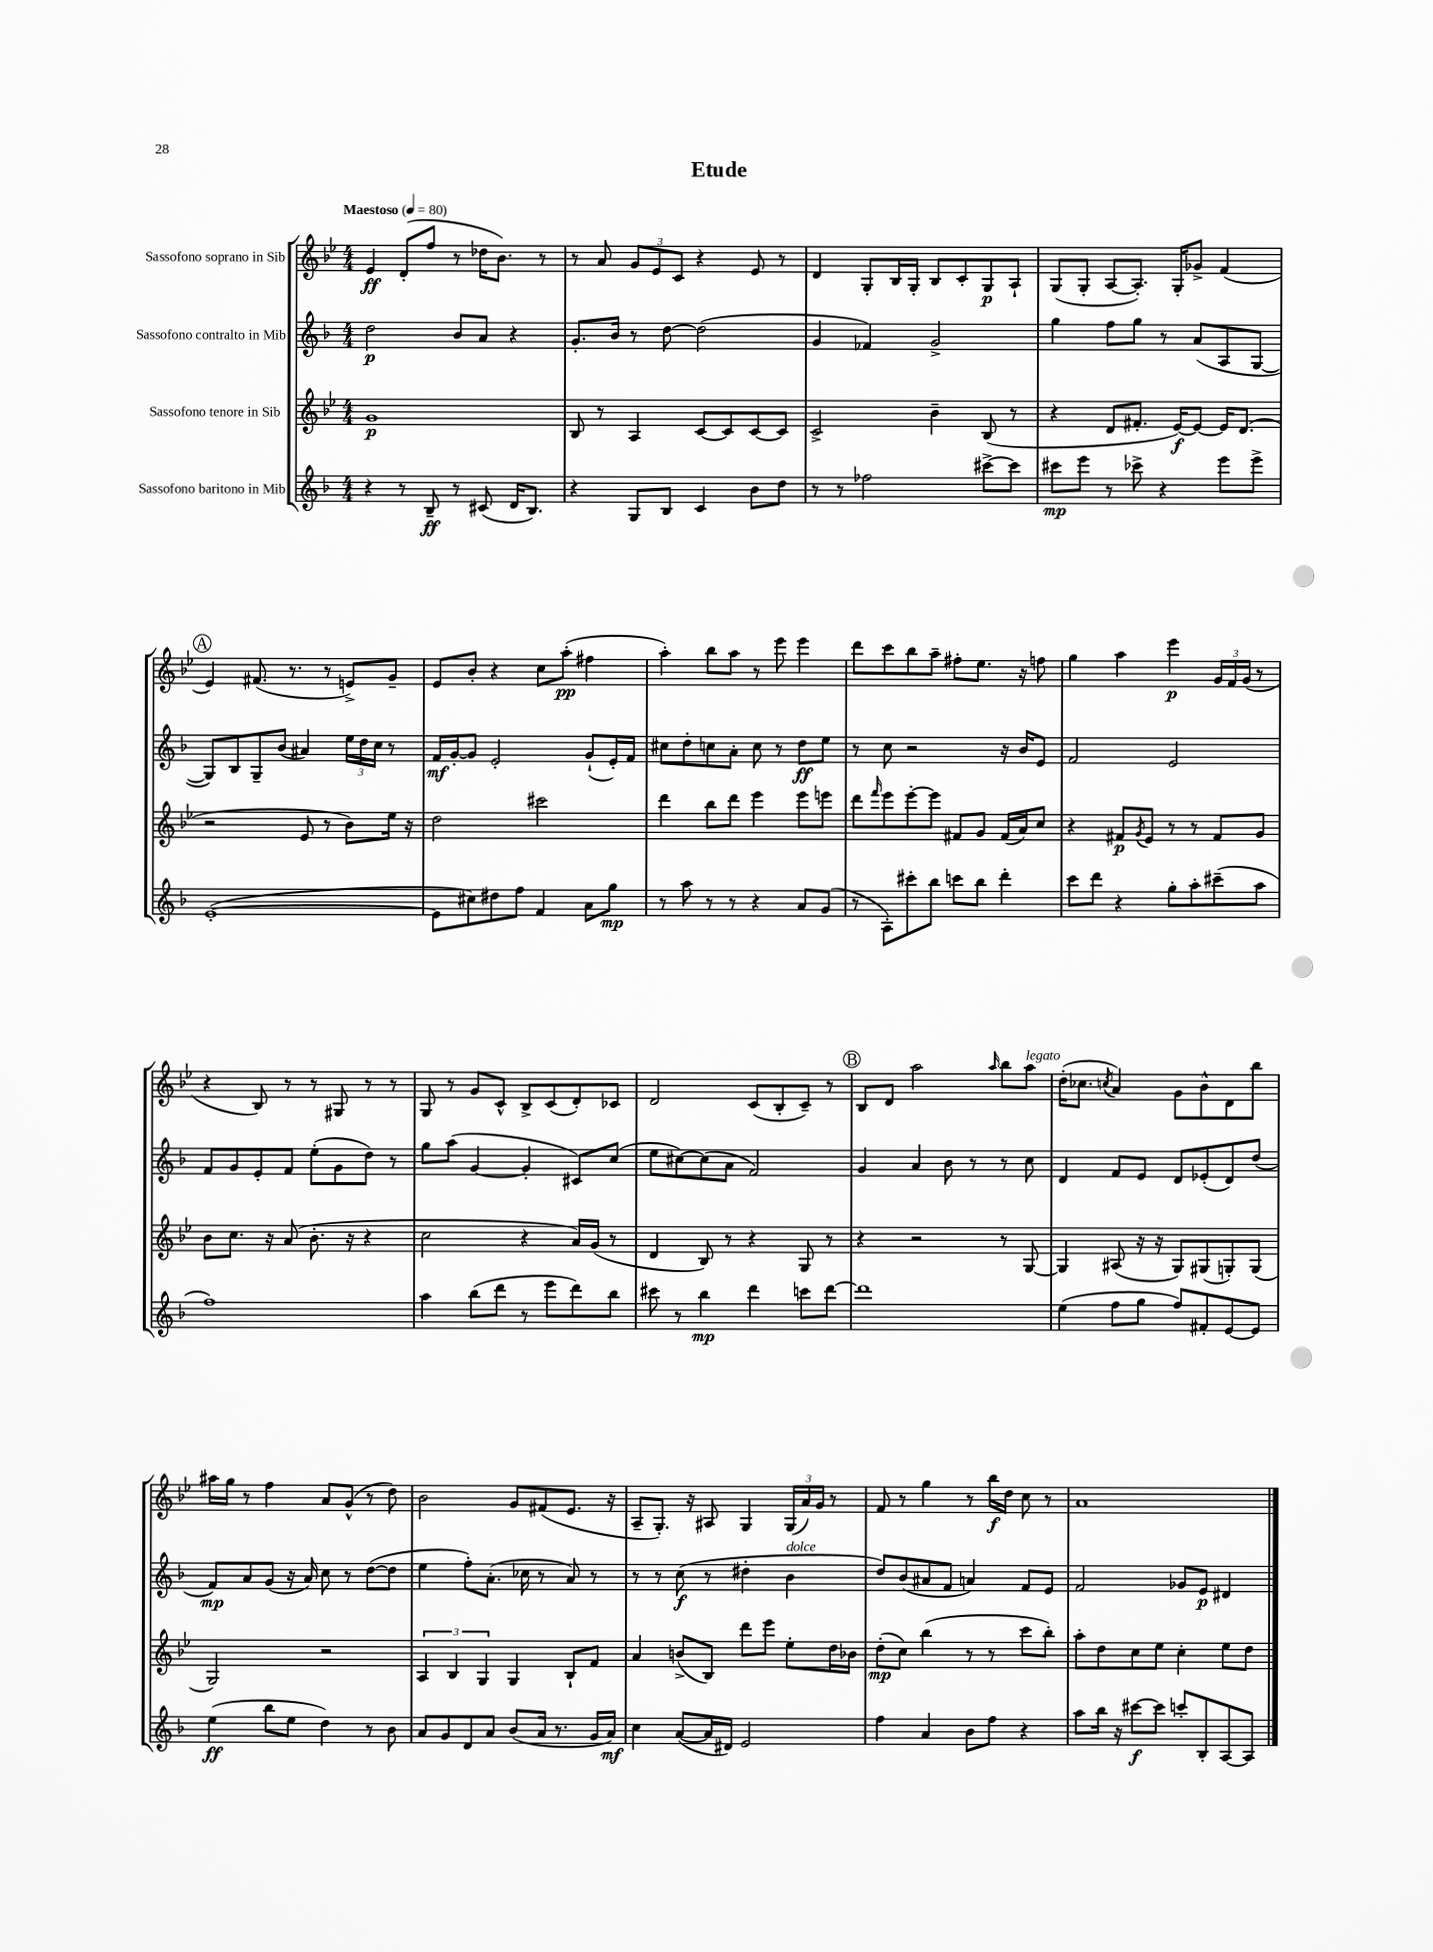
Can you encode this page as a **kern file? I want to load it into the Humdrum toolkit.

**kern	**dynam	**kern	**dynam	**kern	**dynam	**kern	**dynam
*part4	*part4	*part3	*part3	*part2	*part2	*part1	*part1
*staff4	*staff4	*staff3	*staff3	*staff2	*staff2	*staff1	*staff1
*I"Sassofono baritono in Mib	*	*I"Sassofono tenore in Sib	*	*I"Sassofono contralto in Mib	*	*I"Sassofono soprano in Sib	*
*clefG2	*	*clefG2	*	*clefG2	*	*clefG2	*
*k[b-]	*	*k[b-e-]	*	*k[b-]	*	*k[b-e-]	*
*M4/4	*	*M4/4	*	*M4/4	*	*M4/4	*
*MM80	*	*MM80	*	*MM80	*	*MM80	*
=1	=1	=1	=1	=1	=1	=1	=1
!	!	!	!	!	!	!LO:TX:a:B:t=Maestoso	!
4r	.	1g	p	2dd\	p	4e-/	ff
8r	.	.	.	.	.	(8d'/L	.
8B-~/	ff	.	.	.	.	8ff/J	.
8r	.	.	.	8b-/L	.	8r	.
(8c#X/	.	.	.	8a/J	.	16dd-X\KL	.
.	.	.	.	.	.	8.b-\J)	.
16d/KL	.	.	.	4r	.	.	.
8.B-/J)	.	.	.	.	.	.	.
.	.	.	.	.	.	8r	.
=2	=2	=2	=2	=2	=2	=2	=2
4r	.	8B-/	.	8.g'/L	.	8r	.
.	.	8r	.	.	.	8a/	.
.	.	.	.	16b-/Jk	.	.	.
8G/L	.	4A/	.	8r	.	12g/L	.
.	.	.	.	.	.	12e-/	.
8B-/J	.	.	.	[8dd\	.	.	.
.	.	.	.	.	.	12c/J	.
4c/	.	[8c/L	.	(2dd\]	.	4r	.
.	.	8c/]	.	.	.	.	.
8b-\L	.	[8c/	.	.	.	8e-/	.
8dd\J	.	8c/J]	.	.	.	8r	.
=3	=3	=3	=3	=3	=3	=3	=3
8r	.	2c^/	.	4g/	.	4d/	.
8r	.	.	.	.	.	.	.
2ff-X\	.	.	.	4f-X/)	.	8G'/L	.
.	.	.	.	.	.	16B-/L	.
.	.	.	.	.	.	16G'/JJ	.
.	.	4b-~\	.	2g^/	.	8B-/L	.
.	.	.	.	.	.	8c'/	.
[8ccc#X^\L	.	(8B-/	.	.	.	8G/	p
8ccc#\J]	.	8r	.	.	.	8A`/J	.
=4	=4	=4	=4	=4	=4	=4	=4
8ccc#X\L	mp	4r	.	4gg\	.	(8G/L	.
8eee\J	.	.	.	.	.	8G'/J	.
8r	.	8d/L	.	8ff\L	.	[8A/L	.
8ccc-X^\	.	8.f#X'/J	.	8gg\J	.	8.A'/J])	.
4r	.	.	.	8r	.	.	.
.	.	[16e-/KL)	f	.	.	16G'/KL	.
.	.	8e-/J_	.	(8a/L	.	8g-X^/J	.
8eee\L	.	16e-/KL]	.	8A/	.	(4f/	.
.	.	(8.d/J	.	.	.	.	.
8eee^\J	.	.	.	[8G/J	.	.	.
!!LO:LB:g=z
!!LO:REH:place=s1:t=A
=5	=5	=5	=5	=5	=5	=5	=5
([1e'	.	2r	.	8G/L])	.	4e-/)	.
.	.	.	.	8B-/	.	.	.
.	.	.	.	8G~/	.	(8.f#X/	.
.	.	.	.	(8b-/J	.	.	.
.	.	.	.	.	.	8.r	.
.	.	8e-/	.	4a#X/)	.	.	.
.	.	8r	.	.	.	8r	.
.	.	8b-\L)	.	24ee\LL	.	8en^/L)	.
.	.	.	.	24dd\	.	.	.
.	.	.	.	24cc\JJ	.	.	.
.	.	16ee-\Jk	.	8r	.	8g~/J	.
.	.	16r	.	.	.	.	.
=6	=6	=6	=6	=6	=6	=6	=6
8e\L]	.	2dd\	.	16f/LL	mf	8e-/L	.
.	.	.	.	[16g'/J	.	.	.
8cc#X\)	.	.	.	8g/J]	.	8b-'/J	.
8dd#X\	.	.	.	2e'/	.	4r	.
8ff\J	.	.	.	.	.	.	.
4f/	.	2ccc#X\	.	.	.	8cc\L	.
.	.	.	.	.	.	(8aa'\J	pp
8a\L	.	.	.	(8g`/L	.	4ff#X\	.
8gg\J	mp	.	.	16e'/L)	.	.	.
.	.	.	.	16f/JJ	.	.	.
=7	=7	=7	=7	=7	=7	=7	=7
8r	.	4ddd\	.	8cc#X\L	.	4aa'\)	.
8aa\	.	.	.	8dd'\	.	.	.
8r	.	8bb-\L	.	8ccn\	.	8bb-\L	.
8r	.	8ddd\J	.	8a'\J	.	8aa\J	.
4r	.	4eee-\	.	8cc\	.	8r	.
.	.	.	.	8r	.	8eee-\	.
8a/L	.	8eee-\L	.	8dd\L	ff	4eee-\	.
(8g/J	.	8eeen\J	.	8ee\J	.	.	.
=8	=8	=8	=8	=8	=8	=8	=8
8r	.	8ddd\L	.	8r	.	8ddd\L	.
.	.	16qqfff/	.	.	.	.	.
8A'\L)	.	8eee-\	.	8cc\	.	8ccc\	.
8ccc#X'\	.	[8eee-'\	.	2r	.	8bb-\	.
8bb-\J	.	8eee-\J]	.	.	.	8aa~\J	.
8cccn\L	.	8f#X/L	.	.	.	8ff#X'\L	.
8bb-\J	.	8g/J	.	.	.	8.ee-\J	.
4ddd'\	.	(16f#/LL	.	16r	.	.	.
.	.	16a/J)	.	16b-/KL	.	16r	.
.	.	8cc/J	.	8e/J	.	8ffn\	.
=9	=9	=9	=9	=9	=9	=9	=9
8ccc\L	.	4r	.	2f/	.	4gg\	.
8ddd\J	.	.	.	.	.	.	.
4r	.	8f#X/L	p	.	.	4aa\	.
.	.	8qg/	.	.	.	.	.
.	.	8e-/J	.	.	.	.	.
8gg'\L	.	8r	.	2e/	.	4eee-\	p
8aa'\	.	8r	.	.	.	.	.
(8ccc#X~\	.	8f#/L	.	.	.	24g/LL	.
.	.	.	.	.	.	24f/	.
.	.	.	.	.	.	(24g/JJ	.
8aa\J	.	8g/J	.	.	.	8r	.
!!LO:LB:g=z
=10	=10	=10	=10	=10	=10	=10	=10
1ff)	.	8b-\L	.	8f/L	.	4r	.
.	.	8.cc\J	.	8g/	.	.	.
.	.	.	.	8e'/	.	8B-/)	.
.	.	16r	.	.	.	.	.
.	.	(8a/	.	8f/J	.	8r	.
.	.	8.b-'\	.	(8ee'\L	.	8r	.
.	.	.	.	8g\	.	8G#X/	.
.	.	16r	.	.	.	.	.
.	.	4r	.	8dd\J)	.	8r	.
.	.	.	.	8r	.	8r	.
=11	=11	=11	=11	=11	=11	=11	=11
4aa\	.	2cc\	.	8gg\L	.	8G/	.
.	.	.	.	(8aa\J	.	8r	.
(8bb-\L	.	.	.	[4g/	.	8g/L	.
8ddd\J	.	.	.	.	.	8c^^/J	.
8r	.	4r	.	4g'/]	.	8B-^/L	.
8eee\L	.	.	.	.	.	(8c/	.
8ddd\)	.	16a/LL)	.	8c#X/L)	.	8d'/)	.
.	.	(16g/JJ	.	.	.	.	.
8bb-\J	.	8r	.	(8cc/J	.	8c-X/J	.
=12	=12	=12	=12	=12	=12	=12	=12
8ccc#X\	.	4d/	.	8ee\L	.	2d/	.
8r	.	.	.	[8cc#X\)	.	.	.
4bb-\	mp	8B-/)	.	(8cc#\]	.	.	.
.	.	8r	.	8a\J	.	.	.
4ddd\	.	4r	.	2f/)	.	(8c/L	.
.	.	.	.	.	.	8B-'/	.
8cccn\L	.	8G/	.	.	.	8c~/J)	.
[8ddd\J	.	8r	.	.	.	8r	.
!!LO:REH:place=s1:t=B
=13	=13	=13	=13	=13	=13	=13	=13
1ddd]	.	4r	.	4g/	.	8B-/L	.
.	.	.	.	.	.	8d/J	.
.	.	2r	.	4a/	.	2aa\	.
.	.	.	.	8b-\	.	.	.
.	.	.	.	8r	.	.	.
.	.	.	.	.	.	16qqaa/	.
.	.	8r	.	8r	.	8bb-\L	.
!	!	!	!	!	!	!LO:TX:a:i:t=legato	!
.	.	[8G/	.	8cc\	.	8aa\J	.
=14	=14	=14	=14	=14	=14	=14	=14
(4ee\	.	4G/]	.	4d/	.	(16dd'\KL	.
.	.	.	.	.	.	8.cc-X\J	.
.	.	.	.	.	.	8qccn/	.
8ff\L	.	(8A#X/	.	8f/L	.	4a/)	.
8gg\J	.	16r	.	8e/J	.	.	.
.	.	16r	.	.	.	.	.
8ff/L)	.	8G/L)	.	8d/L	.	8g\L	.
8f#X'/	.	(8G#X/	.	(8e-X'/	.	8b-^^\	.
[8e/	.	8Gn'/)	.	8d/)	.	8d\	.
8e/J]	.	(8G/J	.	(8dd/J	.	8bb-\J	.
!!LO:LB:g=z
=15	=15	=15	=15	=15	=15	=15	=15
(4ee\	ff	2G/)	.	8f/L)	mp	16aa#X\LL	.
.	.	.	.	.	.	16gg\JJ	.
.	.	.	.	8a/	.	8r	.
8bb-\L	.	.	.	(8g/J	.	4ff\	.
8ee\J	.	.	.	16r	.	.	.
.	.	.	.	16a/)	.	.	.
4dd\)	.	2r	.	8cc\	.	8a/L	.
.	.	.	.	8r	.	(8g^^/J	.
8r	.	.	.	([8dd\L	.	8r	.
8b-\	.	.	.	8dd\J]	.	8dd\)	.
=16	=16	=16	=16	=16	=16	=16	=16
8a/L	.	6A/	.	4ee\	.	2b-\	.
8g/	.	.	.	.	.	.	.
.	.	6B-/	.	.	.	.	.
8d/	.	.	.	8ff'\L)	.	.	.
.	.	6G/	.	.	.	.	.
8a/J	.	.	.	(8.a'\J	.	.	.
(8b-/L	.	4G/	.	.	.	8g/L	.
.	.	.	.	16cc-X\	.	.	.
16a/Jk	.	.	.	8r	.	(8f#X/	.
8.r	.	.	.	.	.	.	.
.	.	8B-`/L	.	8a/)	.	8.e-/J	.
16g/LL	.	8f/J	.	8r	.	.	.
16a/JJ)	mf	.	.	.	.	16r	.
=17	=17	=17	=17	=17	=17	=17	=17
4cc\	.	4a/	.	8r	.	8A~/L	.
.	.	.	.	8r	.	8.G'/J)	.
([8a/L	.	(8bn^/L	.	(8cc\	f	.	.
.	.	.	.	.	.	16r	.
16a/L]	.	8B-/J)	.	8r	.	8A#X/	.
16d#X/JJ)	.	.	.	.	.	.	.
2e/	.	8ddd\L	.	4dd#X'\	.	4G/	.
.	.	8eee-\J	.	.	.	.	.
!	!	!	!	!LO:TX:a:i:t=dolce	!	!	!
.	.	8ee-'\L	.	4b-\	.	(24G/LL	.
.	.	.	.	.	.	24a/)	.
.	.	.	.	.	.	24g/JJ	.
.	.	16dd\L	.	.	.	8r	.
.	.	16b-X\JJ	.	.	.	.	.
=18	=18	=18	=18	=18	=18	=18	=18
4ff\	.	(8dd'\L	mp	8dd/L)	.	8f/	.
.	.	8cc\J)	.	(8b-/	.	8r	.
4a/	.	(4bb-\	.	8a#X/	.	4gg\	.
.	.	.	.	8f/J	.	.	.
8b-\L	.	8r	.	4an/)	.	8r	.
8ff\J	.	8r	.	.	.	16bb-\LL	f
.	.	.	.	.	.	16dd\JJ	.
4r	.	8ccc\L	.	8f/L	.	8cc\	.
.	.	8bb-'\J)	.	8e/J	.	8r	.
=19	=19	=19	=19	=19	=19	=19	=19
8aa\L	.	8aa'\L	.	2f/	.	1a	.
16bb-\Jk	.	8dd\	.	.	.	.	.
16r	.	.	.	.	.	.	.
[8ccc#X\L	f	8cc\	.	.	.	.	.
8ccc#\J]	.	8ee-\J	.	.	.	.	.
8cccn'/L	.	4cc'\	.	8g-X/L	.	.	.
8B-'/	.	.	.	8e/J	p	.	.
[8A/	.	8ee-\L	.	4d#X/	.	.	.
8A/J]	.	8dd\J	.	.	.	.	.
==	==	==	==	==	==	==	==
*-	*-	*-	*-	*-	*-	*-	*-
